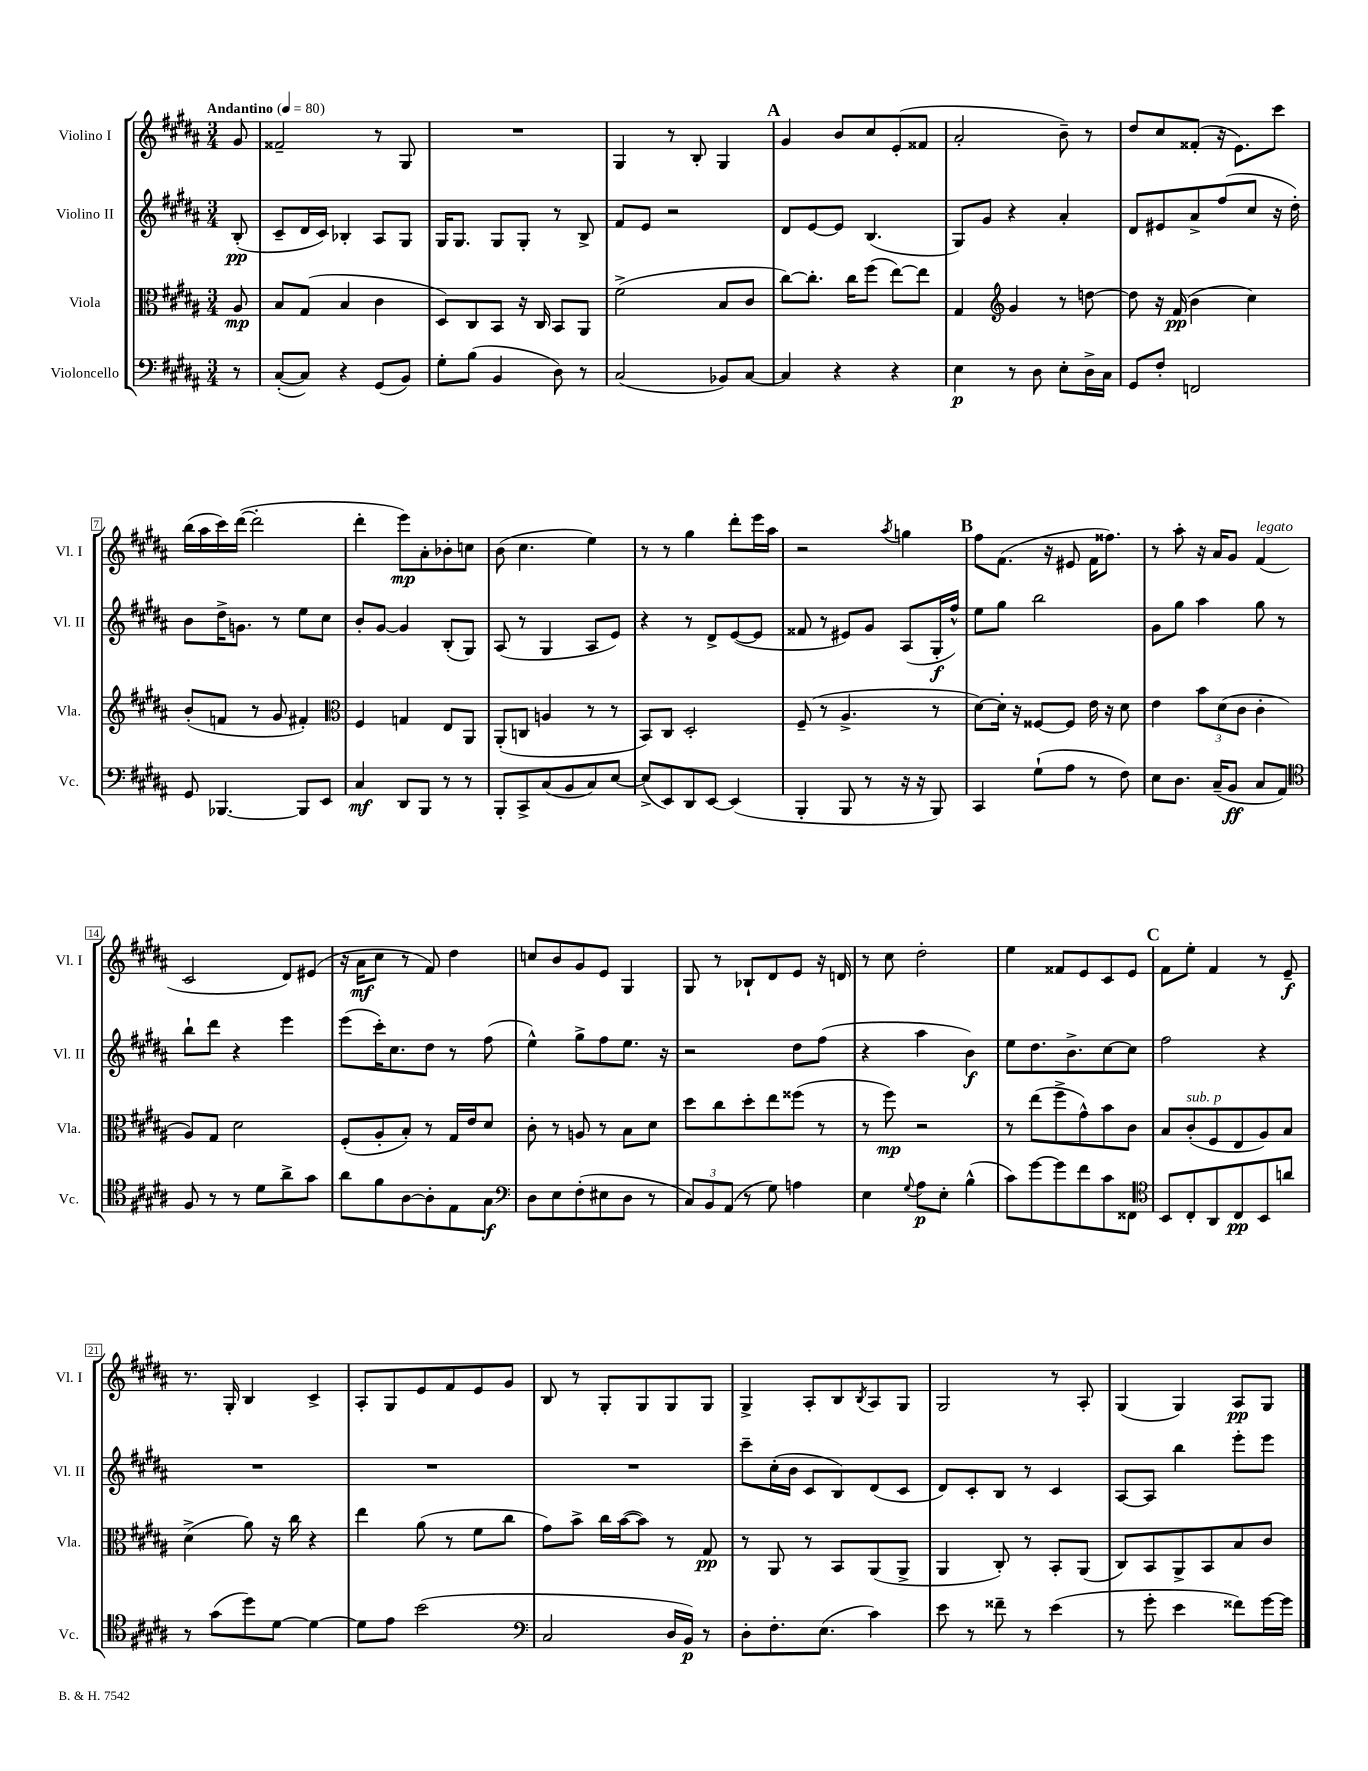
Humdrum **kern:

**kern	**dynam	**kern	**dynam	**kern	**dynam	**kern	**dynam
*part4	*part4	*part3	*part3	*part2	*part2	*part1	*part1
*staff4	*staff4	*staff3	*staff3	*staff2	*staff2	*staff1	*staff1
*I"Violoncello	*	*I"Viola	*	*I"Violino II	*	*I"Violino I	*
*I'Vc.	*	*I'Vla.	*	*I'Vl. II	*	*I'Vl. I	*
*clefF4	*	*clefC3	*	*clefG2	*	*clefG2	*
*k[f#c#g#d#a#]	*	*k[f#c#g#d#a#]	*	*k[f#c#g#d#a#]	*	*k[f#c#g#d#a#]	*
*M3/4	*	*M3/4	*	*M3/4	*	*M3/4	*
*MM80	*	*MM80	*	*MM80	*	*MM80	*
=	=	=	=	=	=	=	=
!	!	!	!	!	!	!LO:TX:a:B:t=Andantino	!
8r	.	8A#/	mp	(8B'/	pp	8g#/	.
=1	=1	=1	=1	=1	=1	=1	=1
([8C#'/L	.	8B/L	.	8c#~/L	.	2f##X~/	.
8C#/J])	.	(8G#/J	.	16d#/L	.	.	.
.	.	.	.	16c#/JJ)	.	.	.
4r	.	4B/	.	4B-X'/	.	.	.
(8GG#/L	.	4c#\	.	8A#/L	.	8r	.
8BB/J)	.	.	.	8G#/J	.	8G#/	.
=2	=2	=2	=2	=2	=2	=2	=2
8G#'\L	.	8D#/L)	.	16G#/KL	.	2.r	.
.	.	.	.	8.G#/J	.	.	.
(8B\J	.	8C#/	.	.	.	.	.
4BB/	.	8BB/J	.	8G#/L	.	.	.
.	.	16r	.	8G#'/J	.	.	.
.	.	16C#/	.	.	.	.	.
8D#\)	.	8BB/L	.	8r	.	.	.
8r	.	8AA#/J	.	8B^/	.	.	.
=3	=3	=3	=3	=3	=3	=3	=3
(2C#/	.	(2f#^\	.	8f#/L	.	4G#/	.
.	.	.	.	8e/J	.	.	.
.	.	.	.	2r	.	8r	.
.	.	.	.	.	.	8B'/	.
8BB-X/L)	.	8B/L	.	.	.	4G#/	.
[8C#/J	.	8c#/J	.	.	.	.	.
!!LO:REH:place=s1:t=A
=4	=4	=4	=4	=4	=4	=4	=4
4C#/]	.	[8cc#\L)	.	8d#/L	.	4g#/	.
.	.	8.cc#'\J]	.	[8e/	.	.	.
4r	.	.	.	8e/J]	.	8b/L	.
.	.	16cc#\KL	.	.	.	.	.
.	.	(8ff#\J	.	(4.B/	.	8cc#/	.
4r	.	[8ee\L)	.	.	.	(8e'/	.
.	.	8ee\J]	.	.	.	8f##X/J	.
=5	=5	=5	=5	=5	=5	=5	=5
4E\	p	4G#/	.	8G#/L)	.	2a#'/	.
.	.	.	.	8g#/J	.	.	.
*	*	*clefG2	*	*	*	*	*
8r	.	4g#/	.	4r	.	.	.
8D#\	.	.	.	.	.	.	.
8E'\L	.	8r	.	4a#'/	.	8b~\)	.
16D#^\L	.	[8ddn\	.	.	.	8r	.
16C#\JJ	.	.	.	.	.	.	.
=6	=6	=6	=6	=6	=6	=6	=6
8GG#/L	.	8dd\]	.	8d#/L	.	8dd#/L	.
8F#'/J	.	16r	.	8e#X/	.	8cc#/	.
.	.	(16f#/	pp	.	.	.	.
2FFn/	.	4b\	.	8a#^/	.	(8f##X'/J	.
.	.	.	.	(8ff#/	.	16r	.
.	.	.	.	.	.	8.e\L)	.
.	.	4cc#\)	.	8cc#/J	.	.	.
.	.	.	.	16r	.	8ccc#\J	.
.	.	.	.	16dd#'\)	.	.	.
!!LO:LB:g=z
=7	=7	=7	=7	=7	=7	=7	=7
8GG#/	.	(8b'/L	.	8b\L	.	(16bb\LL	.
.	.	.	.	.	.	16aa#\	.
[4.BBB-X/	.	8fn/J	.	16dd#^\K	.	16ccc#\)	.
.	.	.	.	8.gn\J	.	([16ddd#\JJ	.
.	.	8r	.	.	.	2ddd#'\]	.
.	.	8g#/	.	8r	.	.	.
8BBB-/L]	.	4f#X'/)	.	8ee\L	.	.	.
8EE/J	.	.	.	8cc#\J	.	.	.
=8	=8	=8	=8	=8	=8	=8	=8
*	*	*clefC3	*	*	*	*	*
4C#/	mf	4F#/	.	8b'/L	.	4ddd#'\	.
.	.	.	.	[8g#/J	.	.	.
8DD#/L	.	4Gn/	.	4g#/]	.	8eee\L)	mp
8BBB/J	.	.	.	.	.	8a#'\	.
8r	.	8E/L	.	(8B'/L	.	8b-X'\	.
8r	.	8AA#/J	.	8G#/J)	.	8ccn\J	.
=9	=9	=9	=9	=9	=9	=9	=9
8BBB'/L	.	(8AA#'/L	.	(8A#/	.	(8b\	.
8CC#^/	.	8Cn/J	.	8r	.	4.cc#\	.
(8C#/	.	4An/	.	4G#/	.	.	.
8BB/	.	.	.	.	.	.	.
8C#/)	.	8r	.	8A#/L	.	4ee\)	.
[8E/J	.	8r	.	8e/J)	.	.	.
=10	=10	=10	=10	=10	=10	=10	=10
(8E^/L]	.	8BB/L)	.	4r	.	8r	.
8EE/)	.	8C#/J	.	.	.	8r	.
8DD#/	.	2D#'/	.	8r	.	4gg#\	.
[8EE/J	.	.	.	8d#^/L	.	.	.
(4EE/]	.	.	.	([8e/	.	8ddd#'\L	.
.	.	.	.	8e/J]	.	16eee\L	.
.	.	.	.	.	.	16aa#\JJ	.
=11	=11	=11	=11	=11	=11	=11	=11
4BBB'/	.	(8F#~/	.	8f##X/	.	2r	.
.	.	8r	.	8r	.	.	.
8BBB/	.	4.A#^/	.	8e#X/L)	.	.	.
8r	.	.	.	8g#/J	.	.	.
.	.	.	.	.	.	8qaa#/	.
16r	.	.	.	(8A#/L	.	4ggn\	.
16r	.	.	.	.	.	.	.
8BBB/)	.	8r	.	16G#'/L	f	.	.
.	.	.	.	16ff#^^/JJ)	.	.	.
!!LO:REH:place=s1:t=B
=12	=12	=12	=12	=12	=12	=12	=12
4CC#/	.	[8d#\L)	.	8ee\L	.	8ff#\L	.
.	.	16d#'\Jk]	.	8gg#\J	.	(8.f#\J	.
.	.	16r	.	.	.	.	.
(8G#`\L	.	[8F##X/L	.	2bb\	.	.	.
.	.	.	.	.	.	16r	.
8A#\J	.	8F##/J]	.	.	.	8e#X/	.
8r	.	16e\	.	.	.	16f#\KL	.
.	.	16r	.	.	.	8.ff##X\J)	.
8F#\)	.	8d#\	.	.	.	.	.
=13	=13	=13	=13	=13	=13	=13	=13
8E\L	.	4e\	.	8g#\L	.	8r	.
8.D#\J	.	.	.	8gg#\J	.	8aa#'\	.
.	.	12b\L	.	4aa#\	.	16r	.
(16C#~/KL	.	.	.	.	.	16a#/KL	.
.	.	(12d#\	.	.	.	.	.
8BB/J	ff	.	.	.	.	8g#/J	.
.	.	12c#\J	.	.	.	.	.
!	!	!	!	!	!	!LO:TX:a:i:t=legato	!
8C#/L	.	4c#'\	.	8gg#\	.	(4f#/	.
8AA#/J)	.	.	.	8r	.	.	.
!!LO:LB:g=z
=14	=14	=14	=14	=14	=14	=14	=14
*clefC4	*	*	*	*	*	*	*
8F#/	.	8A#/L)	.	8bb`\L	.	2c#/	.
8r	.	8G#/J	.	8ddd#\J	.	.	.
8r	.	2d#\	.	4r	.	.	.
8d#\L	.	.	.	.	.	.	.
8a#^\	.	.	.	4eee\	.	8d#/L)	.
8g#\J	.	.	.	.	.	(8e#X/J	.
=15	=15	=15	=15	=15	=15	=15	=15
8a#\L	.	(8F#'/L	.	(8eee\L	.	16r	.
.	.	.	.	.	.	16a#\KL	mf
8f#\	.	8A#'/	.	16ccc#'\K)	.	8cc#\J	.
.	.	.	.	8.cc#\	.	.	.
[8A#\	.	8B'/J)	.	.	.	8r	.
8A#'\]	.	8r	.	8dd#\J	.	8f#/)	.
8E\	.	16G#/LL	.	8r	.	4dd#\	.
.	.	16e/J	.	.	.	.	.
8G#\J	f	8d#/J	.	(8ff#\	.	.	.
=16	=16	=16	=16	=16	=16	=16	=16
*clefF4	*	*	*	*	*	*	*
8D#\L	.	8c#'\	.	4ee^^\)	.	8ccn/L	.
8E\	.	8r	.	.	.	8b/	.
(8F#'\	.	8An/	.	8gg#^\L	.	8g#/	.
8E#X\	.	8r	.	8ff#\	.	8e/J	.
8D#\J	.	8B\L	.	8.ee\J	.	4G#/	.
8r	.	8d#\J	.	.	.	.	.
.	.	.	.	16r	.	.	.
=17	=17	=17	=17	=17	=17	=17	=17
12C#/L)	.	8dd#\L	.	2r	.	8G#/	.
12BB/	.	.	.	.	.	.	.
.	.	8cc#\	.	.	.	8r	.
(12AA#/J	.	.	.	.	.	.	.
8r	.	8dd#'\	.	.	.	8B-X`/L	.
8G#\)	.	8ee\	.	.	.	8d#/	.
4An\	.	(8ff##X\J	.	8dd#\L	.	8e/J	.
.	.	8r	.	(8ff#\J	.	16r	.
.	.	.	.	.	.	16dn/	.
=18	=18	=18	=18	=18	=18	=18	=18
4E\	.	8r	.	4r	.	8r	.
.	.	8ff#\)	mp	.	.	8cc#\	.
8qqG#/	.	.	.	.	.	.	.
8A#\L	p	2r	.	4aa#\	.	2dd#'\	.
8E'\J	.	.	.	.	.	.	.
(4B^^\	.	.	.	4b\)	f	.	.
=19	=19	=19	=19	=19	=19	=19	=19
8c#\L)	.	8r	.	8ee\L	.	4ee\	.
[8g#\	.	(8ee\L	.	8.dd#\	.	.	.
8g#\]	.	8ff#^\	.	.	.	8f##X/L	.
.	.	.	.	8.b^\	.	.	.
8f#\	.	8g#^^\)	.	.	.	8e/	.
8c#\	.	8b\	.	[8cc#\	.	8c#/	.
8FF##X\J	.	8c#\J	.	8cc#\J]	.	8e/J	.
!!LO:REH:place=s1:t=C
=20	=20	=20	=20	=20	=20	=20	=20
*clefC4	*	*	*	*	*	*	*
8BB/L	.	8B/L	.	2ff#\	.	8f#\L	.
!	!	!LO:TX:a:i:t=sub. p	!	!	!	!	!
8C#'/	.	(8c#'/	.	.	.	8ee'\J	.
8AA#/	.	8F#/	.	.	.	4f#/	.
8C#/	pp	8E/	.	.	.	.	.
8BB/	.	8A#/)	.	4r	.	8r	.
8an/J	.	8B/J	.	.	.	8e~/	f
!!LO:LB:g=z
=21	=21	=21	=21	=21	=21	=21	=21
8r	.	(4d#^\	.	2.r	.	8.r	.
(8g#\L	.	.	.	.	.	.	.
.	.	.	.	.	.	16G#'/	.
8dd#\)	.	8a#\)	.	.	.	4B/	.
[8d#\J	.	16r	.	.	.	.	.
.	.	16cc#\	.	.	.	.	.
4d#\_	.	4r	.	.	.	4c#^/	.
=22	=22	=22	=22	=22	=22	=22	=22
8d#\L]	.	4ee\	.	2.r	.	8A#'/L	.
8e\J	.	.	.	.	.	8G#/	.
(2b\	.	(8a#\	.	.	.	8e/	.
.	.	8r	.	.	.	8f#/	.
.	.	8f#\L	.	.	.	8e/	.
.	.	8cc#\J	.	.	.	8g#/J	.
=23	=23	=23	=23	=23	=23	=23	=23
*clefF4	*	*	*	*	*	*	*
2C#/	.	8g#\L)	.	2.r	.	8B/	.
.	.	8b^\J	.	.	.	8r	.
.	.	16cc#\LL	.	.	.	8G#'/L	.
.	.	([16b\J	.	.	.	.	.
.	.	8b\J])	.	.	.	8G#/	.
16D#/LL	.	8r	.	.	.	8G#/	.
16BB/JJ)	p	.	.	.	.	.	.
8r	.	8G#/	pp	.	.	8G#/J	.
=24	=24	=24	=24	=24	=24	=24	=24
8D#'\L	.	8r	.	8ccc#~\L	.	4G#^/	.
8.F#'\	.	8AA#/	.	(16cc#'\L	.	.	.
.	.	.	.	16b\JJ	.	.	.
.	.	8r	.	8c#/L	.	8A#'/L	.
(8.E\J	.	.	.	.	.	.	.
.	.	8BB/L	.	8B/)	.	8B/	.
.	.	.	.	.	.	8qB/	.
4c#\)	.	(8AA#/	.	(8d#/	.	8A#/	.
.	.	8AA#^/J	.	8c#/J	.	8G#/J	.
=25	=25	=25	=25	=25	=25	=25	=25
8e\	.	4AA#/	.	8d#/L)	.	2G#/	.
8r	.	.	.	8c#'/	.	.	.
8f##X~\	.	8C#'/)	.	8B/J	.	.	.
8r	.	8r	.	8r	.	.	.
(4e\	.	8BB'/L	.	4c#/	.	8r	.
.	.	(8AA#/J	.	.	.	8A#'/	.
=26	=26	=26	=26	=26	=26	=26	=26
8r	.	8C#/L)	.	[8A#/L	.	(4G#/	.
8g#'\	.	8BB/	.	8A#/J]	.	.	.
4e\	.	8AA#^/	.	4bb\	.	4G#/)	.
.	.	8BB/	.	.	.	.	.
8f##X\L)	.	8B/	.	8eee'\L	.	8A#/L	pp
[16g#\L	.	8c#/J	.	8eee\J	.	8G#/J	.
16g#\JJ]	.	.	.	.	.	.	.
==	==	==	==	==	==	==	==
*-	*-	*-	*-	*-	*-	*-	*-
